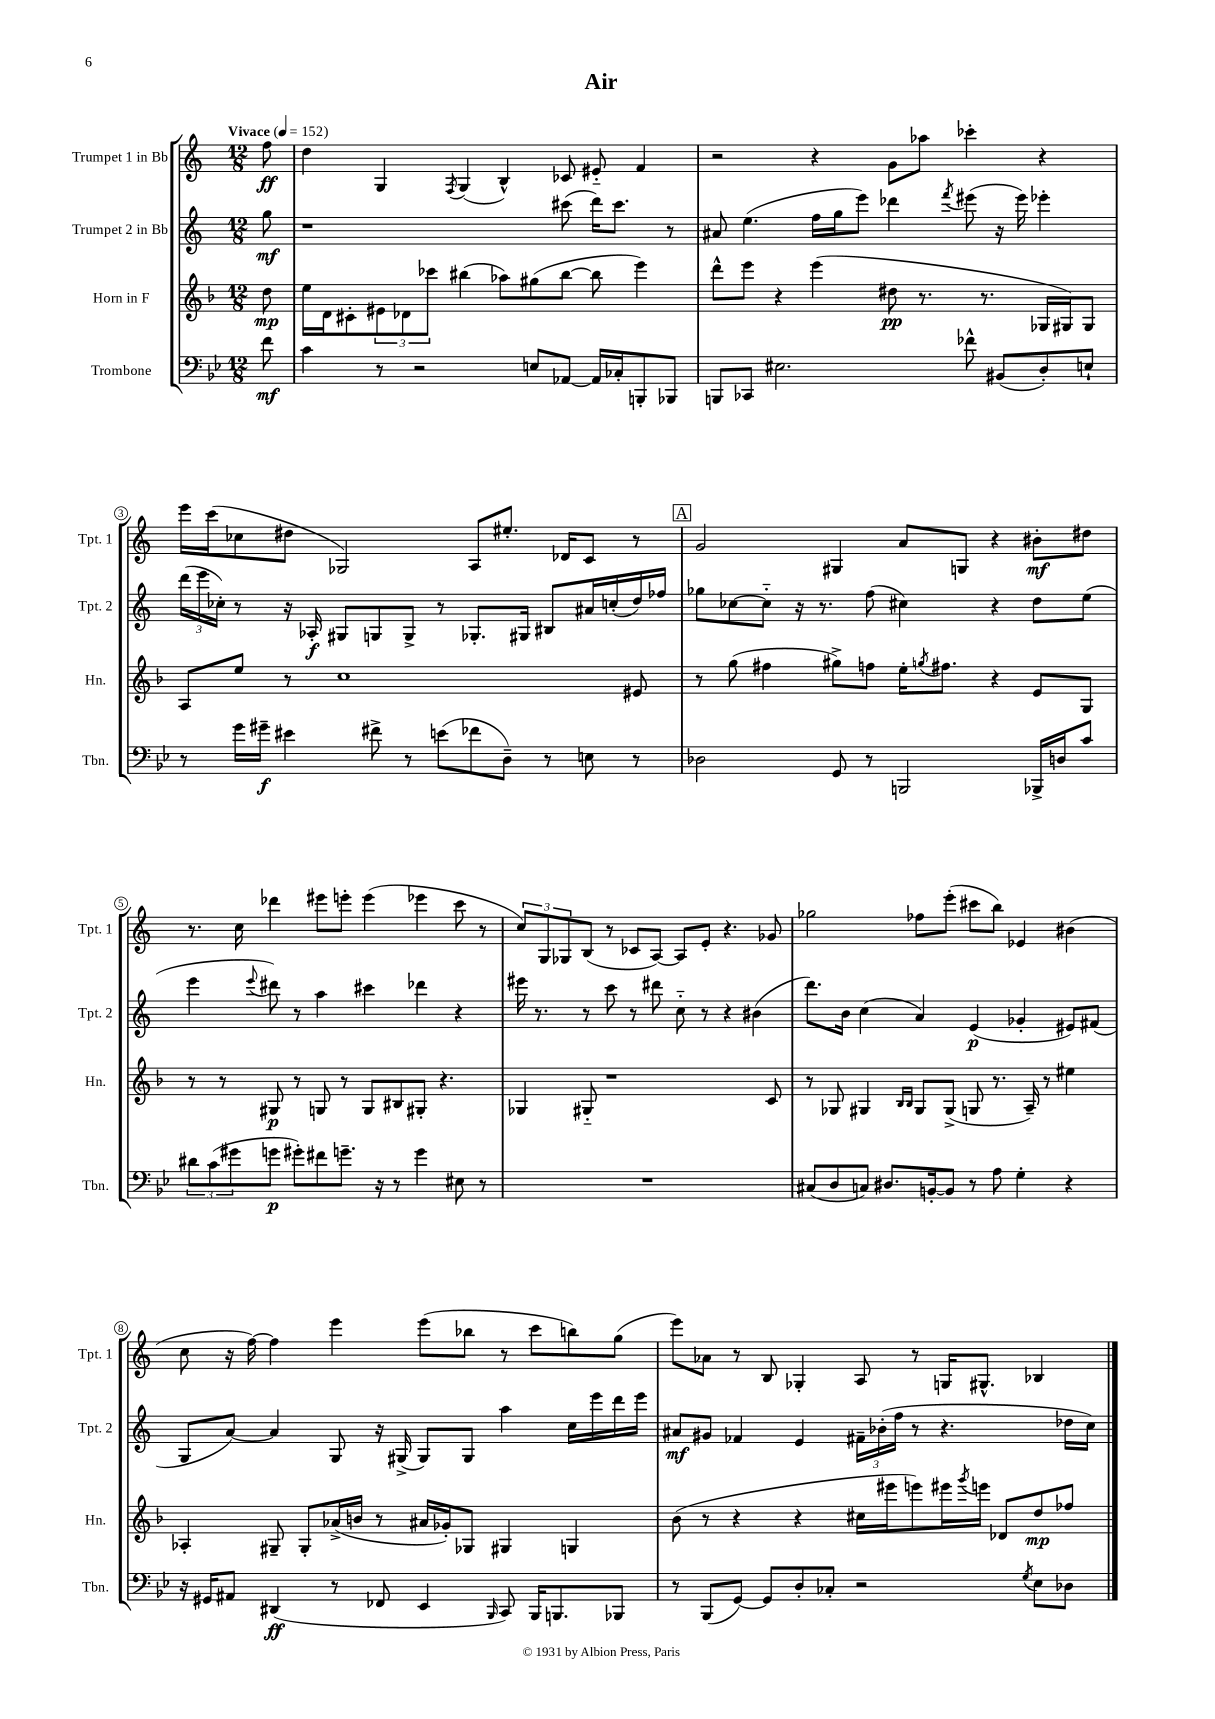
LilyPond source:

\header { title = "Air" }
<<
\new StaffGroup <<
\new Staff = "s0" \with { instrumentName = "Trumpet 1 in Bb" shortInstrumentName = "Tpt. 1" } {
    \clef treble \key c \major \numericTimeSignature \time 12/8 \partial 8 \tempo "Vivace" 4 = 152
    f''8\ff |
    d''4 g4 \acciaccatura { f8 } g4( b4-^) ces'8 eis'8-_ f'4 |
    r2 r4 g'8 aes''8 ces'''4-. r4 |
    e'''16 c'''16( ces''8 dis''8 ges2) a8 eis''8.-. des'16 c'8 r8 |
    \mark \markup { \box "A" } g'2 gis4 a'8 g8 r4 bis'8-.\mf dis''8 |
    r8. c''16 des'''4 eis'''8 e'''8-. e'''4( ees'''4 c'''8 r8 |
    \tuplet 3/2 { c''8) g8 ges8 } b8( r8 ces'8 a8~) a8 e'8-. r4. ges'8 |
    ges''2 fes''8 e'''8-.( cis'''8 b''8) ees'4 bis'4( |
    c''8 r16 f''16~) f''4 e'''4 e'''8( bes''8 r8 c'''8 b''8) g''8( |
    e'''8) aes'8 r8 b8 ges4-. a8 r8 g16 gis8.-^ bes4 \bar "|." |
}
\new Staff = "s1" \with { instrumentName = "Trumpet 2 in Bb" shortInstrumentName = "Tpt. 2" } {
    \clef treble \key c \major \numericTimeSignature \time 12/8 \partial 8
    g''8\mf |
    r1 cis'''8( d'''16) cis'''8. r8 |
    ais'8 e''4.( f''16 g''16 e'''8) des'''4 \acciaccatura { f'''8 } eis'''8( r16 eis'''16) ees'''4-. |
    \tuplet 3/2 { d'''16( e'''16 ces''16-.) } r8 r16 aes16-.\f gis8 g8 g8-> r8 ges8.-. gis16 bis8 ais'16 c''16-.( d''16) fes''16 |
    \mark \markup { \box "A" } ges''8 ces''8~ ces''8-_ r16 r8. f''8( cis''4) r4 d''8 e''8( |
    e'''4 \appoggiatura { e'''8 } dis'''8) r8 a''4 cis'''4 des'''4 r4 |
    eis'''16 r8. r8 c'''8 r8 dis'''8 c''8-_ r8 r4 bis'4( |
    d'''8.) b'16 c''4( a'4) e'4\p( ges'4-. eis'8) fis'8( |
    g8 a'8~) a'4 g8 r16 gis16->( gis8) gis8 a''4 c''16 e'''16 d'''16 e'''16 |
    ais'8\mf gis'8 fes'4 e'4 \tuplet 3/2 { fis'16-- bes'16-.( f''16 } r8 r4. des''16 c''16) \bar "|." |
}
\new Staff = "s2" \with { instrumentName = "Horn in F" shortInstrumentName = "Hn." } {
    \clef treble \key f \major \numericTimeSignature \time 12/8 \partial 8
    d''8\mp |
    e''16 d'16 cis'8-. \tuplet 3/2 { eis'8 des'8 ces'''8 } bis''4( aes''8) gis''8( bis''8~ bis''8 e'''4) |
    d'''8-^ e'''8 r4 e'''4( dis''8\pp r8. r8. ges16 gis16) gis8 |
    a8 e''8 r8 c''1 eis'8 |
    \mark \markup { \box "A" } r8 g''8( fis''4 gis''8->) f''8 e''16-. \acciaccatura { g''8 } fis''8. r4 e'8 g8 |
    r8 r8 gis8\p r8 g8 r8 g8 bis8 gis8-. r4. |
    ges4 gis8-_ r1 c'8 |
    r8 ges8 gis4 \grace { bes16 bes16 } gis8 gis8->( g8 r8. a16--) r8 eis''4 |
    aes4-. gis8-- gis8-. aes'16->( b'16 r8 ais'16 ges'16-.) ges8 gis4 g4 |
    bes'8( r8 r4 r4 cis''16 eis'''16 e'''8) eis'''16 \acciaccatura { g'''8 } e'''16 des'8 d''8\mp fes''8 \bar "|." |
}
\new Staff = "s3" \with { instrumentName = "Trombone" shortInstrumentName = "Tbn." } {
    \clef bass \key bes \major \numericTimeSignature \time 12/8 \partial 8
    f'8\mf |
    c'4 r8 r2 e8 aes,8~ aes,16 ces16-. b,,8-. bes,,8 |
    b,,8 ces,8 eis2. fes'8-^ bis,8( d8-.) e8-! |
    r8 g'16 gis'16--\f eis'4 fis'8-> r8 e'8( fes'8 d8--) r8 e8 r8 |
    \mark \markup { \box "A" } des2 g,8 r8 b,,2 bes,,16-> d16 c'8 |
    \tuplet 3/2 { dis'8 c'8( gis'8 } g'8\p gis'8-.) fis'8 g'8.-- r16 r8 g'4 eis8 r8 |
    R1. |
    cis8( d8 c8) dis8. b,16~-. b,8 r8 a8 g4-. r4 |
    r16 gis,16 ais,8 dis,4\ff( r8 fes,8 ees,4 \grace { bes,,16 } c,8) bes,,16 b,,8. bes,,8 |
    r8 bes,,8( g,8~) g,8 d8-. ces8-. r2 \acciaccatura { g8 } ees8 des8 \bar "|." |
}
>>
>>
\layout { \context { \Score \override BarNumber.stencil = #(make-stencil-circler 0.1 0.3 ly:text-interface::print) } }
